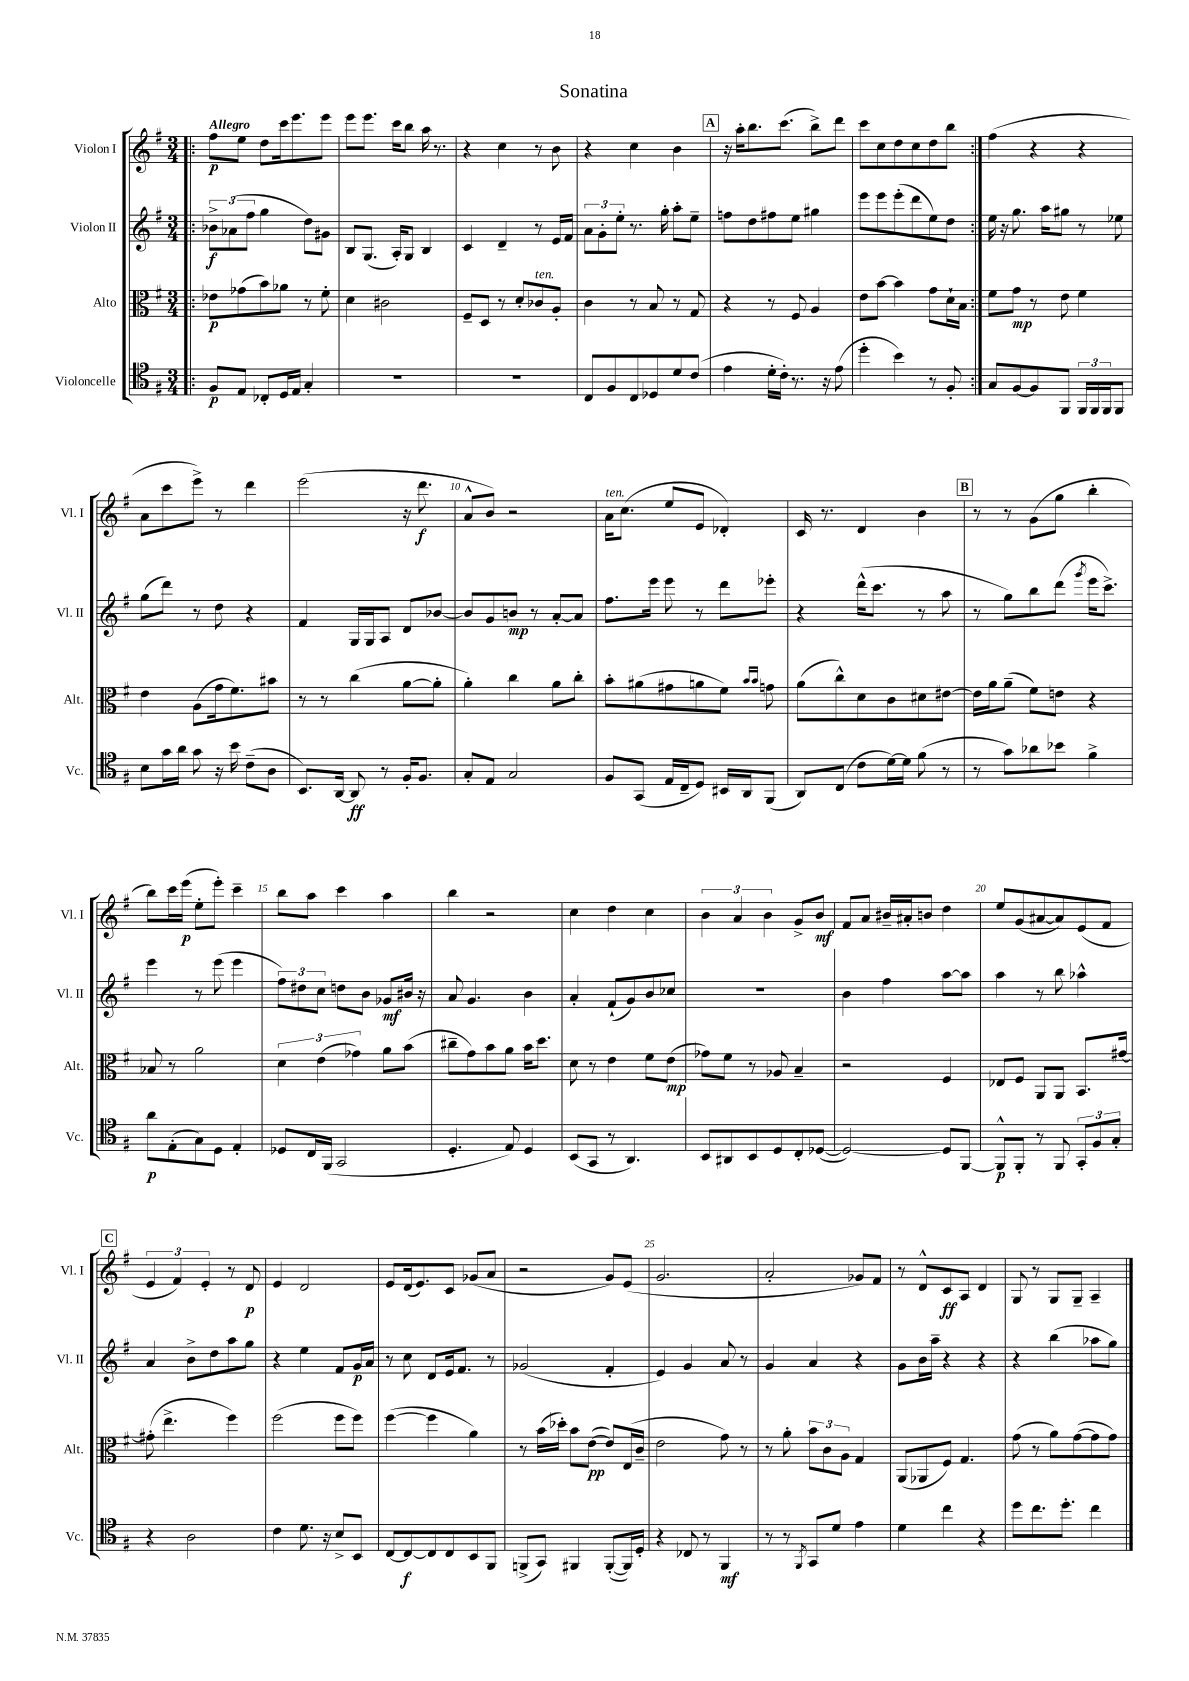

**kern	**kern	**kern	**kern
*staff4	*staff3	*staff2	*staff1
*clefC4	*clefC3	*clefG2	*clefG2
*k[f#]	*k[f#]	*k[f#]	*k[f#]
*M3/4	*M3/4	*M3/4	*M3/4
=!|:	=!|:	=!|:	=!|:
8F#	8e-	12b-^	8ff#
.	.	(12a-	.
8E	(8g-	.	8ee
.	.	12ff#	.
8C-'	8b)	4gg	8dd
16D	8a-	.	16ccc
16E	.	.	8.eee
4G'	8r	8dd)	.
.	8f#'	8g#	8eee
=	=	=	=
2.r	4d	8B	8eee
.	.	(8.G	8.eee
.	2c#	.	.
.	.	16A')	16ccc
.	.	8G	8bb
.	.	4B	16aa
.	.	.	8.r
=	=	=	=
2.r	8F#~	4c	4r
.	8D	.	.
.	8r	4d~	4cc
.	8d'	.	.
.	8c-	8r	8r
.	8A'	16e	8b
.	.	16f#	.
=	=	=	=
8C	4c	12a	4r
.	.	12g'	.
8F#	.	.	.
.	.	12ee'	.
8C	8r	8.r	4cc
8D-	8B	.	.
.	.	16gg'	.
8d	8r	8aa'	4b
(8c	8G	8ee~	.
=	=	=	=
4e	4r	8ff	16r
.	.	.	16aa'
.	.	8dd	8.bb
16d'	8r	8ff#	.
16c')	.	.	(8.ccc
8.r	8F#	8ee	.
.	4A	4gg#	8bb^)
16r	.	.	.
(8e	.	.	8ddd
=	=	=	=
4dd'	8e	8eee	8ccc
.	[8b	8eee	8cc
4b)	4b]	(8eee'	8dd
.	.	8ddd	8cc
8r	8g	8ee)	8dd
8F#'	16d`	8dd	8bb
.	16B	.	.
=:|!	=:|!	=:|!	=:|!
8G	8f#	16ee	(4ff#
.	.	16r	.
[8F#	8g	8.gg	.
8F#]	8r	.	4r
.	.	16aa	.
8FF#	8e	8gg#	.
24FF#	4f#	8r	4r
24FF#	.	.	.
24FF#	.	.	.
8FF#	.	8ee-	.
=	=	=	=
8B	4e	(8gg	8a
16g	.	8ddd)	8ccc
16a	.	.	.
8g	(8A	8r	8eee^)
16r	16g	8dd	8r
16b	8.f#)	.	.
(8c~	.	4r	4ddd
8A	8b#	.	.
=	=	=	=
8.BB)	8r	4f#	(2eee
.	8r	.	.
[16AA	.	.	.
8AA]	(4cc	16G	.
.	.	16G	.
8r	.	8A	.
16F#'	[8a	8d	16r
8.F#	.	.	8.ddd
.	8a']	[8b-	.
=	=	=	=
8G'	4a')	8b-]	8a^^
8E	.	8g	8b)
2G	4cc	8b	2r
.	.	8r	.
.	8a	[8a'	.
.	8cc'	8a]	.
=	=	=	=
8F#	8b'	8.ff#	16a
.	.	.	(8.cc
(8GG	(8a#	.	.
.	.	16eee	.
16E	8g#	8eee	8ee
16C~	.	.	.
8D)	8a	8r	8e
16BB#	8f#)	8ddd	4d-')
16AA	.	.	.
.	16qqb	.	.
.	16qqb	.	.
(8FF#	8g	8eee-'	.
=	=	=	=
8AA)	(8a	4r	16c
.	.	.	8.r
(8C	8cc^^)	.	.
8c	8d	(16ddd^^	4d
.	.	8.ccc	.
[16d)	8c	.	.
16d]	.	.	.
(8f#	8d#	8r	4b
8r	[8e#	8aa	.
=	=	=	=
8r	16e#]	8r	8r
.	16a	.	.
8g)	(8a~	8gg)	8r
8a-	8f#)	8bb	(8g
8b-	8e	(8ddd	8gg
.	.	8qggg	.
4f#^	4r	16eee	4bb'
.	.	8.ccc^)	.
=	=	=	=
8a	8B-	4eee	8bb)
(8E'	8r	.	16ccc
.	.	.	(16eee
8G)	2a	8r	8ee'
8D	.	(8eee	8eee')
4E'	.	4eee	4ccc~
=	=	=	=
8D-	6d	12ff#)	8bb
.	.	12dd#	.
16C	.	.	8aa
.	(6e	12cc	.
(16FF#	.	.	.
2GG	.	8dd	4ccc
.	6g-)	.	.
.	.	8b	.
.	8a	8g-	4aa
.	(8b	16b#	.
.	.	16r	.
=	=	=	=
4.D'	8cc#~	8a	4bb
.	8g)	4.g	.
.	8b	.	2r
8E)	8a	.	.
4D	16b	4b	.
.	8.dd	.	.
=	=	=	=
(8BB	8d	4a'	4cc
8GG	8r	.	.
8r	4e	(8f#`	4dd
4.AA)	.	8g)	.
.	8f#	8b	4cc
.	(8e	8cc-	.
=	=	=	=
8BB	8g-)	2.r	6b
8AA#	8f#	.	.
.	.	.	6a
8BB	8r	.	.
.	.	.	6b
8D	8A-	.	.
8C'	4B~	.	8g^
([8D-	.	.	8b
=	=	=	=
2D-_)	2r	4b	8f#
.	.	.	8a
.	.	4ff#	16b#~
.	.	.	16a#'
.	.	.	8b
8D-]	4F#	[8aa	4dd
[8FF#	.	8aa]	.
=	=	=	=
8FF#^^]	8E-	4aa	8ee
8FF#'	8F#	.	(8g
8r	8AA	8r	[8a#
8FF#	8AA	8bb	8a#])
12GG'	8.BB	4aa-^^	(8e
12F#	.	.	.
.	.	.	8f#
12G'	.	.	.
.	[16g#	.	.
=	=	=	=
4r	(8g#']	4a	6e
.	4.ee^	.	.
.	.	.	6f#)
2A	.	8b^	.
.	.	.	6e'
.	.	8dd	.
.	4ff#)	8aa	8r
.	.	8gg	8d
=	=	=	=
4c	(2ff#	4r	4e
8.d	.	4ee	2d
16r	.	.	.
8B^	8ff#	8f#	.
8BB	8ff#)	16g	.
.	.	16a	.
=	=	=	=
[8C	([4ff#	8r	8e
8C_	.	8cc	(16d
.	.	.	8.e)
8C]	4ff#]	8d	.
8C	.	16e	8c
.	.	8.f#	.
8BB	4a)	.	(8g-
8FF#	.	8r	8a
=	=	=	=
(8FF^	8r	(2g-	2r
8GG)	(16b	.	.
.	16dd-')	.	.
4FF#	8b	.	.
.	([8e	.	.
([8FF#'	8e])	4f#'	8g)
16FF#])	(16E	.	(8e
16D'	16c~	.	.
=	=	=	=
4r	2e	4e)	2.g
8C-	.	4g	.
8r	.	.	.
4FF#	8g)	8a	.
.	8r	8r	.
=	=	=	=
8r	8r	4g	2a'
8r	8a'	.	.
8qFF#	.	.	.
8GG	12b	4a	.
.	12c	.	.
8d	.	.	.
.	12A	.	.
4e	4G	4r	8g-)
.	.	.	8f#
=	=	=	=
4d	(8AA	8g	8r
.	8AA-	16b	8d^^
.	.	16aa~	.
4cc	8F#)	4r	8c
.	4.G	.	8A
4r	.	4r	4d
=	=	=	=
8dd	(8g	4r	8G
8.cc	8r	.	8r
.	8a)	(4bb	8G
8.dd'	.	.	.
.	([8g	.	8G~
4cc	8g]	8aa-	4A~
.	8g)	8gg)	.
==	==	==	==
*-	*-	*-	*-
